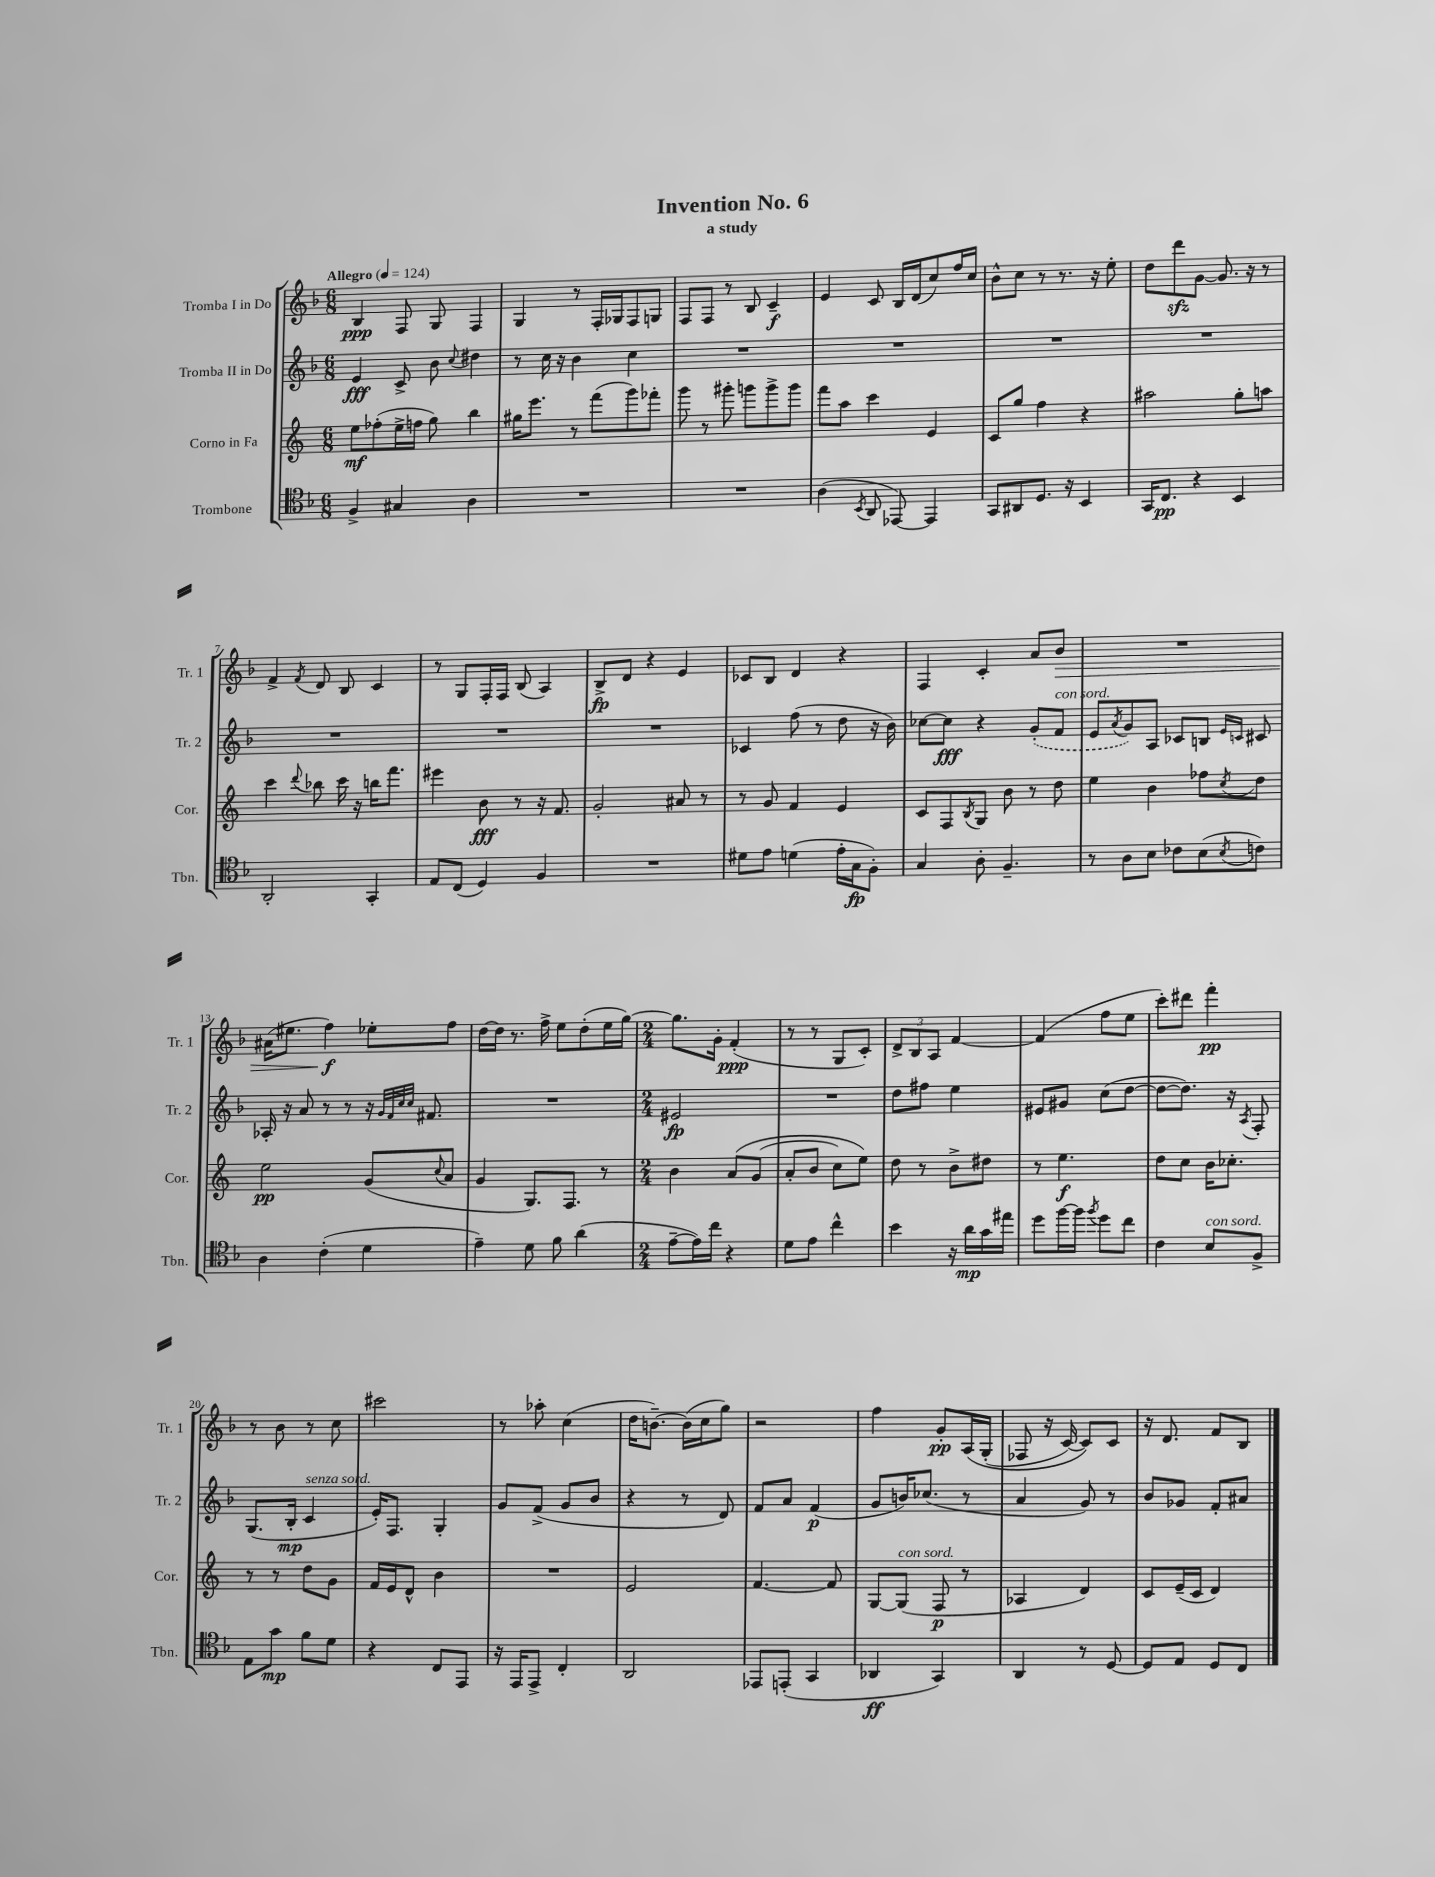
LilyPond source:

\header { title = "Invention No. 6" subtitle = "a study" }
<<
\new StaffGroup <<
\new Staff = "s0" \with { instrumentName = "Tromba I in Do" shortInstrumentName = "Tr. 1" } {
    \clef treble \key f \major \numericTimeSignature \time 6/8 \tempo "Allegro" 4 = 124
    bes4\ppp f8 g8 f4 |
    g4 r8 f16-. ges16 f8 g8 |
    f8 f8 r8 bes8 c'4--\f |
    e'4 c'8 bes16 d'16( c''8) f''16 c''16 |
    bes'8-^ c''8 r8 r8. r16 e''8-. |
    d''8 d'''8\sfz g'8~ g'8. r16 r8 |
    f'4-> \acciaccatura { f'8 } d'8 bes8 c'4 |
    r8 g8 f16-. f16 bes8( a4) |
    bes8->\fp d'8 r4 e'4 |
    ces'8 bes8 d'4 r4 |
    f4 c'4-. a'8 bes'8\> |
    R2. |
    ais'16( eis''8. f''4\f\!) ees''8-. f''8 |
    d''16~ d''16 r8. f''16-> e''8 d''8-.( e''16 g''16~) |
    \numericTimeSignature \time 2/4 g''8. g'16-. f'4-.\ppp( |
    r8 r8 g8 c'8-.) |
    \tuplet 3/2 { d'8-> bes8 a8 } f'4~ |
    f'4( f''8 e''8 |
    c'''8-.) dis'''8 f'''4-.\pp |
    r8 bes'8 r8 c''8 |
    cis'''2 |
    r8 aes''8-. c''4( |
    d''16 b'8.~--) b'16( c''16 g''8) |
    r2 |
    f''4 g'8-.\pp a16\( g16-.( |
    fes8 r16 c'16~) c'8\) c'8 |
    r16 d'8. f'8 bes8 \bar "|." |
}
\new Staff = "s1" \with { instrumentName = "Tromba II in Do" shortInstrumentName = "Tr. 2" } {
    \clef treble \key f \major \numericTimeSignature \time 6/8
    e'4\fff c'8-> bes'8 \appoggiatura { c''8 } dis''4 |
    r8 c''16 r16 bes'4 c''4 |
    R2. |
    R2. |
    R2. |
    R2. |
    R2. |
    R2. |
    R2. |
    ces'4 f''8( r8 d''8 r16 bes'16) |
    ces''8~ ces''8\fff r4 \once \slurDashed g'8-.( f'8^\markup { \italic "con sord." } |
    e'8 \acciaccatura { a'8 } g'8) a8 ces'8 b8 \grace { e'16 c'16 } cis'8 |
    aes16-. r16 a'8 r8 r8 r16 \grace { g'32 f'32 c''32 c''32 } fis'8. |
    R2. |
    \numericTimeSignature \time 2/4 eis'2\fp |
    R2 |
    d''8 fis''8 e''4 |
    eis'8 gis'8 c''8( d''8~ |
    d''8~ d''8.) r16 \acciaccatura { a8 } f8-. |
    g8.( bes16-.\mp c'4^\markup { \italic "senza sord." } |
    e'16-.) f8. g4-. |
    g'8 f'8->( g'8 bes'8 |
    r4 r8 d'8) |
    f'8 a'8 f'4\p( |
    g'8 b'16) ces''8.( r8 |
    a'4 g'8) r8 |
    bes'8 ges'8 f'8-. ais'8 \bar "|." |
}
\new Staff = "s2" \with { instrumentName = "Corno in Fa" shortInstrumentName = "Cor." } {
    \clef treble \key c \major \numericTimeSignature \time 6/8
    e''8\mf fes''8-.( e''16-> f''16 g''8) b''4 |
    gis''16 e'''8. r8 f'''8( g'''8) fes'''8-. |
    g'''8 r8 gis'''8-. g'''8 g'''8-> g'''8 |
    f'''8 a''8 c'''4 e'4 |
    c'8 g''8 f''4 r4 |
    ais''2 g''8-. a''8 |
    c'''4 \appoggiatura { d'''8 } bes''8 c'''16 r16 b''16 f'''8. |
    eis'''4 b'8\fff r8 r16 f'8. |
    g'2-. ais'8 r8 |
    r8 g'8 f'4 e'4 |
    c'8 f8 \acciaccatura { b8 } g8 b'8 r8 d''8 |
    e''4 b'4 fes''8 \acciaccatura { c''8 } d''8 |
    e''2\pp g'8( \appoggiatura { c''8 } a'8 |
    g'4 g8.) f8. r8 |
    \numericTimeSignature \time 2/4 b'4 a'8\( g'8( |
    a'8-. b'8 c''8) e''8\) |
    d''8 r8 b'8-> dis''8 |
    r8 e''4.\f |
    d''8 c''8 b'16 ces''8.-. |
    r8 r8 d''8 g'8 |
    f'16 e'16 d'8-^ b'4 |
    R2 |
    e'2 |
    f'4.~ f'8 |
    g8~ g8^\markup { \italic "con sord." }( f8\p r8 |
    aes4 d'4) |
    c'8 e'16--( c'16 d'4) \bar "|." |
}
\new Staff = "s3" \with { instrumentName = "Trombone" shortInstrumentName = "Tbn." } {
    \clef tenor \key f \major \numericTimeSignature \time 6/8
    f4-> gis4 a4 |
    R2. |
    R2. |
    a4( \acciaccatura { bes,8 } a,8 ees,8~) ees,4 |
    g,8 ais,8 d8. r16 bes,4 |
    g,16 c8.\pp r4 bes,4 |
    a,2-. g,4-. |
    e8 c8( d4) f4 |
    R2. |
    dis'8 e'8 d'4( e'16-. g16\fp f8-.) |
    g4 a8-. f4.-- |
    r8 a8 bes8 ces'8 bes8( \acciaccatura { bes8 } c'8) |
    a4 c'4-.( d'4 |
    e'4--) d'8 f'8 a'4( |
    \numericTimeSignature \time 2/4 e'8~-- e'16) c''16 r4 |
    d'8 e'8 c''4-^ |
    bes'4 r16 a'16\mp g'16 eis''16 |
    d''8 f''16~ f''16 \acciaccatura { f''8 } d''8 c''8 |
    c'4 bes8^\markup { \italic "con sord." } f8-> |
    e8 g'8\mp f'8 d'8 |
    r4 c8 e,8 |
    r16 e,16 e,8-> c4-. |
    a,2 |
    ees,8 e,8-.( g,4 |
    aes,4\ff g,4) |
    a,4 r8 d8~ |
    d8 e8 d8 c8 \bar "|." |
}
>>
>>
